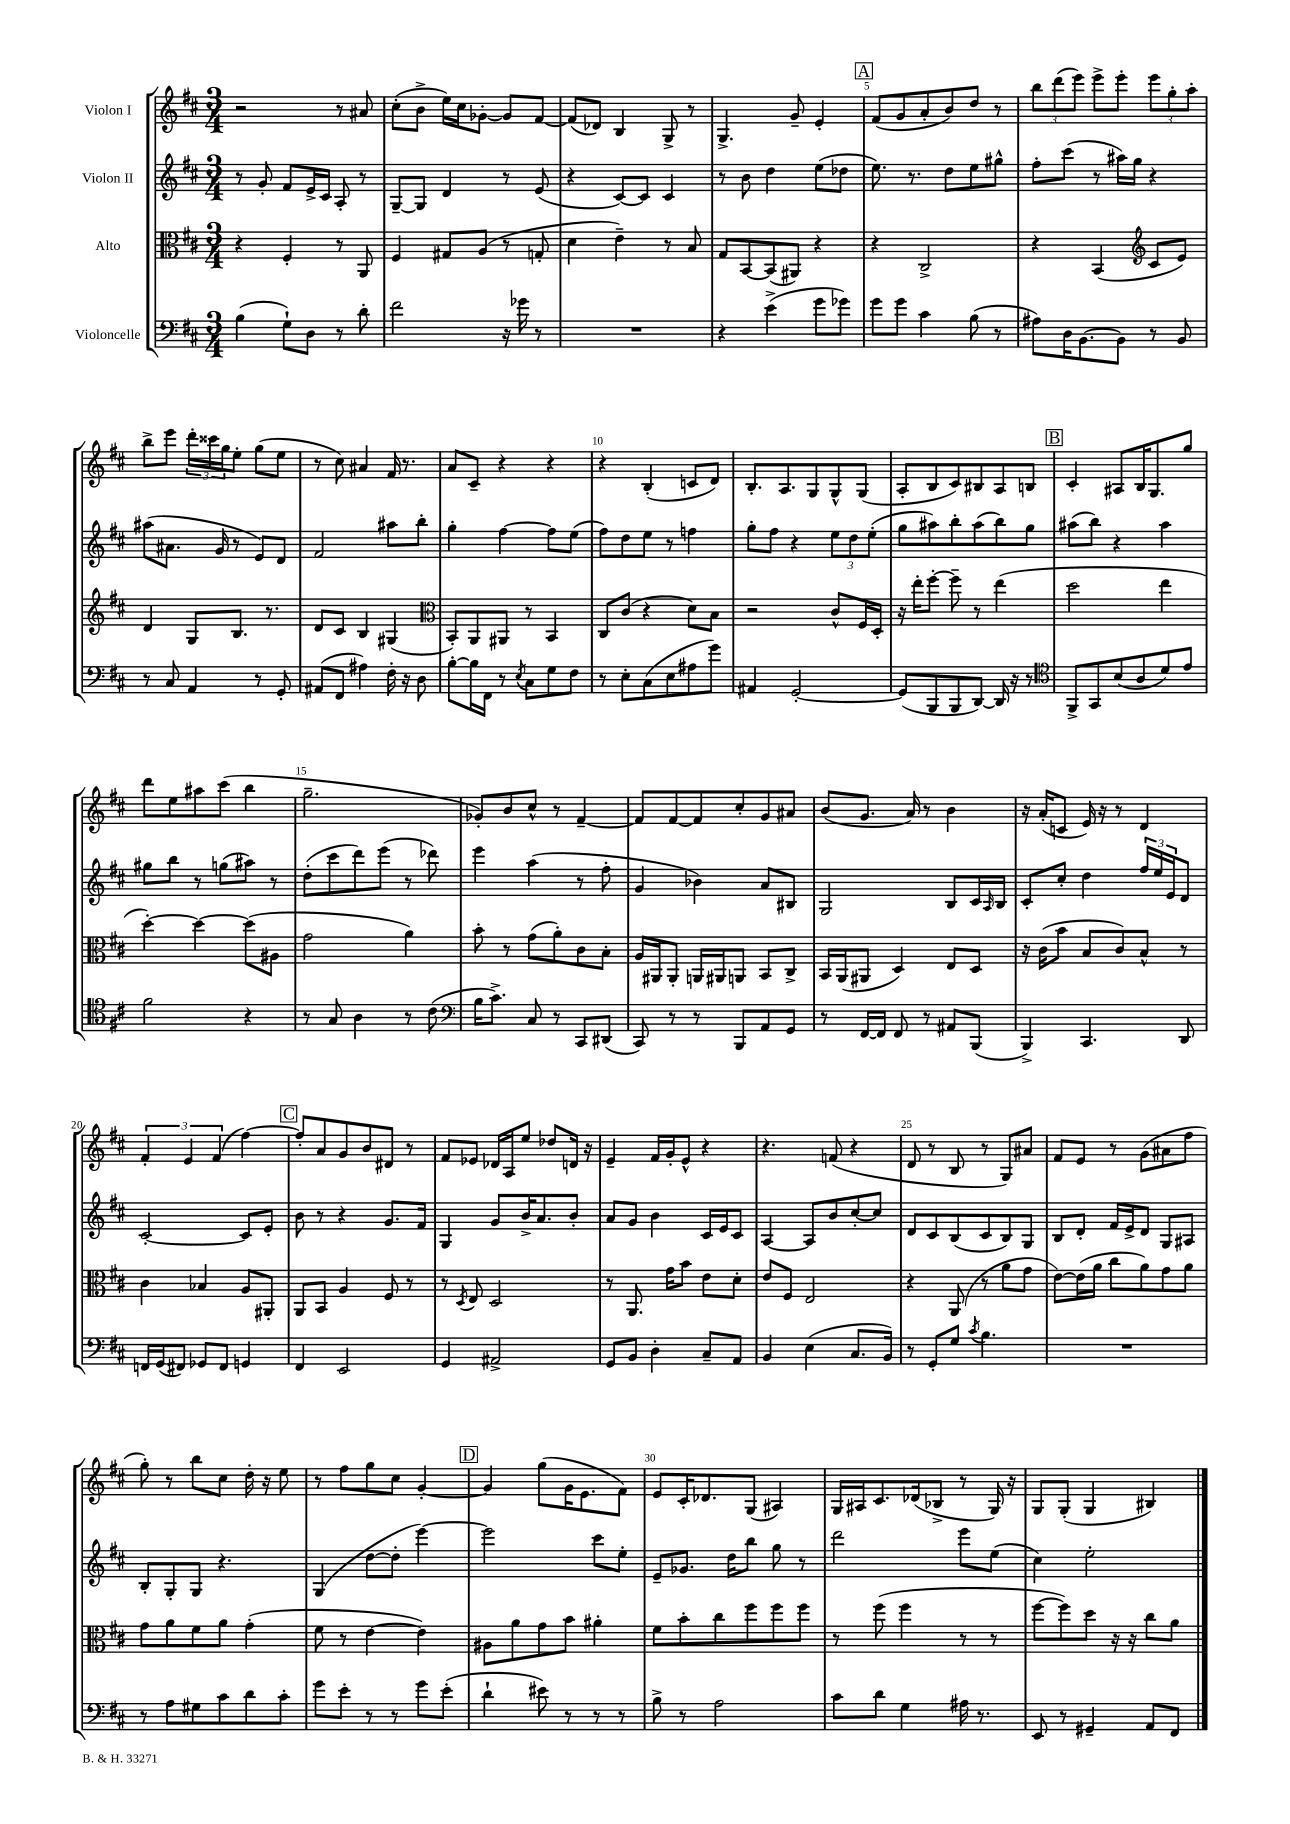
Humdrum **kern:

**kern	**kern	**kern	**kern
*staff4	*staff3	*staff2	*staff1
*clefF4	*clefC3	*clefG2	*clefG2
*k[f#c#]	*k[f#c#]	*k[f#c#]	*k[f#c#]
*M3/4	*M3/4	*M3/4	*M3/4
(4B\	4r	8r	2r
.	.	8g'/	.
8G`\L)	4F#'/	8f#/L	.
8D\J	.	16e^/L	.
.	.	16c#/JJ	.
8r	8r	8A'/	8r
8d'\	8AA/	8r	8a#/
=	=	=	=
2f#\	4F#/	[8G~/L	(8cc#'\L
.	.	8G/]J	8b^\J
.	8G#/L	4d/	16ee\LL)
.	.	.	16cc#\J
.	(8A/J	.	[8g-'\J
16r	8r	8r	8g-/]L
16g-\	.	.	.
8r	8G'/	(8e/	[8f#/J
=	=	=	=
2.r	4d\	4r	(8f#/]L
.	.	.	8d-/J)
.	4e~\)	[8c#/L)	4B/
.	.	8c#/]J	.
.	8r	4c#/	8G^/
.	8B/	.	8r
=	=	=	=
4r	8G/L	8r	4.G^/
.	[8BB/	8b\	.
(4e^\	(8BB/]	4dd\	.
.	8AA#/J)	.	8g~/
8g\L	4r	(8ee\L	4e'/
8g-\J)	.	8dd-\J	.
=	=	=	=
8g\L	4r	8.ee\)	(8f#/L
8g\J	.	.	8g/
.	.	8.r	.
4c#\	2C#^/	.	8a'/
.	.	8dd\L	8b/)
(8B\	.	8ee\	8dd/J
8r	.	8gg#^^\J	8r
=	=	=	=
8A#\L)	4r	8ff#'\L	12bb\L
.	.	.	(12ddd\
16D\K	.	(8ccc#\J	.
.	.	.	12eee\J)
[8.BB\	.	.	.
.	(4BB/	8r	8eee^\L
8BB\]J	.	16aa#\LL)	8eee'\J
.	.	16gg\JJ	.
*	*clefG2	*	*
8r	8c#/L	4r	12eee\L
.	.	.	12gg'\
8BB/	8e/J)	.	.
.	.	.	12aa'\J
=	=	=	=
8r	4d/	(8aa#\L	8bb^\L
8C#/	.	8.a#\J	8eee\J
4AA/	8G/L	.	24ddd'\LL
.	.	.	24ccc##\
.	.	16g/	.
.	.	.	24gg\J
.	8.B/J	8r	8ee'\J
8r	.	8e/L)	(8gg\L
.	8.r	.	.
8GG'/	.	8d/J	8ee\J
=	=	=	=
(8AA#/L	8d/L	2f#/	8r
8FF#/J	8c#/J	.	8cc#\)
4A#\)	4B/	.	4a#/
16F#'\	(4G#/	8aa#\L	16f#/
16r	.	.	8.r
8D\	.	8bb'\J	.
=	=	=	=
*	*clefC3	*	*
[8B'\L	8BB'/L)	4gg'\	8a/L
16B\]L	8AA/	.	8c#~/J
16FF#\JJ	.	.	.
8r	8AA#/J	[4ff#\	4r
8qE/	.	.	.
8C#\L	8r	.	.
8G\	4BB/	8ff#\]L	4r
8F#\J	.	(8ee\J	.
=	=	=	=
8r	8C#/L	8ff#\L)	4r
8E'\L	(8c#/J	8dd\	.
(8C#\	4r	8ee\J	(4B'/
8E\	.	8r	.
8A#\	8d\L)	4ff\	8c/L
8g\J)	8B\J	.	8d/J)
=	=	=	=
4AA#/	2r	8gg'\L	8.B'/L
.	.	8ff#\J	.
.	.	.	8.A/
[2GG'/	.	4r	.
.	.	.	8G/
.	8c#^^/L	12ee\L	8G^^/
.	.	12dd\	.
.	16F#/L	.	(8G/J
.	.	(12ee'\J	.
.	16D'/JJ	.	.
=	=	=	=
(8GG/]L	16r	8gg\L	8A'/L
.	16ee'\LK	.	.
8BBB/	[8ff#'\J	8aa#\)	8B/
8BBB/	8ff#~\]	8bb'\	8c#/)
[8DD/J)	8r	(8aa#\	8B#/
16DD/]	(4ee\	8bb\)	8A/
16r	.	.	.
8r	.	8gg\J	8B/J
=	=	=	=
*clefC4	*	*	*
8FF#^/L	2dd\	(8aa#\L	4c#'/
8GG/	.	8bb\J)	.
(8B/	.	4r	8A#/L
8A/	.	.	16B/K
.	.	.	8.G/
8d/)	4ee\	4aa#\	.
8e/J	.	.	8gg/J
=	=	=	=
2f#\	[4dd'\)	8gg#\L	8ddd\L
.	.	8bb\J	8ee\
.	4dd\_	8r	8aa#\
.	.	(8gg\L	(8ccc#\J
4r	(8dd\]L	8aa#\J)	4bb\
.	8A#\J	8r	.
=	=	=	=
8r	2g\	(8dd'\L	2.gg~\
8G/	.	8ccc#\	.
4A\	.	8ddd\)	.
.	.	(8eee\J	.
8r	4a\)	8r	.
(8c#\	.	8ddd-\)	.
=	=	=	=
*clefF4	*	*	*
16B\LK	8b'\	4eee\	8g-'/L)
8.c#^\J)	.	.	.
.	8r	.	8b/
8C#/	(8g\L	(4aa\	8cc#^^/J
8r	8a'\)	.	8r
8CC#/L	8c#\	8r	[4f#~/
(8DD#/J	8B'\J	8ff#'\	.
=	=	=	=
8CC#/)	16A/LL	4g/	8f#/]L
.	16AA#/J	.	.
8r	8AA#'/J	.	[8f#/
8r	16AA/LL	4b-\)	8f#/]
.	16AA#/J	.	.
8BBB/L	8AA/J	.	8cc#'/
8AA/	8BB/L	8a/L	8g/
8GG/J	8C#^/J	8B#/J	8a#/J
=	=	=	=
8r	16BB/LL	2G/	(8b/L
.	(16AA/J	.	.
[16FF#/LL	8AA#/J	.	8.g/J
16FF#/]JJ	.	.	.
8FF#/	4D/)	.	.
.	.	.	16a/)
8r	.	.	8r
8AA#/L	8E/L	8B/L	4b\
(8BBB/J	8D/J	16c#/L	.
.	.	16qqA/	.
.	.	16B/JJ	.
=	=	=	=
4BBB^/)	16r	8c#'/L	16r
.	(16c#\LK	.	(16a'/LK
.	8b\J	8cc#'/J	8c/J
4.CC#/	8B/L	4dd\	16e/)
.	.	.	16r
.	8c#/)	.	8r
.	8B^^/J	24ff#/LL	4d/
.	.	24ee/	.
.	.	24e/J	.
8DD/	8r	8d/J	.
=	=	=	=
16FF/LL	4c#\	[2c#'/	6f#'/
(16GG/J	.	.	.
8FF#/J)	.	.	.
.	.	.	6e/
8GG-/L	4B-/	.	.
.	.	.	(6f#/
8FF#/J	.	.	.
4GG/	8A/L	8c#/]L	[4ff#\)
.	8AA#'/J	8e'/J	.
=	=	=	=
4FF#/	8AA/L	8b\	8ff#'/]L
.	8BB/J	8r	8a/
2EE/	4A/	4r	8g/
.	.	.	8b/
.	8F#/	8.g/L	8d#/J
.	8r	.	8r
.	.	16f#/Jk	.
=	=	=	=
4GG/	8r	4G/	8f#/L
.	8qD/	.	.
.	8E/	.	8e-/J
2AA#^/	2D/	8g/L	16d-/LL
.	.	.	16A/J
.	.	16b^/K	8ee/J
.	.	8.a/	.
.	.	.	8dd-/L
.	.	8b'/J	16d/Jk
.	.	.	16r
=	=	=	=
8GG/L	8r	8a/L	4e~/
8BB/J	8.AA/	8g/J	.
4D'\	.	4b\	16f#/LL
.	16g\LK	.	16g'/J
.	8b\J	.	8e^^/J
8C#~/L	8e\L	16c#/LL	4r
.	.	16e/J	.
8AA/J	8d'\J	8c#/J	.
=	=	=	=
4BB/	8e/L	[4A/	4.r
.	8F#/J	.	.
(4E\	2E/	8A/]L	.
.	.	8b/	(8f/
8.C#/L	.	[8cc#'/	4r
.	.	8cc#/]J	.
16BB/Jk)	.	.	.
=	=	=	=
8r	4r	8d/L	8d/
8GG'/L	.	8c#/	8r
8G/J	(8AA/	(8B/	8B/
8qc#/	.	.	.
4.B\	8r	8c#/	8r
.	8a\L	8B/)	8G/L)
.	8g\J	8G/J	8a#/J
=	=	=	=
2.r	[8e\L)	8B/L	8f#/L
.	(16e\]L	8d'/J	8e/J
.	16a\JJ	.	.
.	8cc#\L	16f#/LL	8r
.	.	16e^/J	.
.	8a\)	8d/J	(8g\L
.	8g\	8G/L	8a#\
.	8a\J	8A#/J	8ff#\J
=	=	=	=
8r	8g\L	8B'/L	8gg'\)
8A\L	8a\	8G'/	8r
8G#\	8f#\	8G/J	8bb\L
8c#\	8a\J	4.r	8cc#\J
8d\	(4g'\	.	16dd'\
.	.	.	16r
8c#'\J	.	.	8ee\
=	=	=	=
8g\L	8f#\	(4G/	8r
8e'\J	8r	.	8ff#\L
8r	[4e\	[8dd\L	8gg\
8r	.	8dd'\]J	8cc#\J
8g\L	4e\])	[4eee\)	[4g'/
(8e'\J	.	.	.
=	=	=	=
4d`\	8A#\L	2eee\]	4g/]
.	8a\	.	.
8e#\)	8g\	.	(8gg\L
8r	8b\J	.	16g\K
.	.	.	8.e\
8r	4a#'\	8ccc#\L	.
8r	.	8ee'\J	8f#\J)
=	=	=	=
8B^\	8f#\L	8e~/L	8e/L
8r	8b'\	8.g-/J	16c#'/K
.	.	.	8.d-/
2A\	8cc#\	.	.
.	.	16dd\LK	.
.	8ff#\	8bb\J	(8G/J
.	8ff#\	8gg\	4A#/)
.	8ff#\J	8r	.
=	=	=	=
8c#\L	8r	2ddd\	16G/LL
.	.	.	16A#/J
8d\J	(8ff#\	.	8.c#/
4G\	4ff#\	.	.
.	.	.	(16d-/k
.	.	.	8B-^/J
16A#\	8r	8eee\L	8r
8.r	.	.	.
.	8r	(8ee\J	16G/)
.	.	.	16r
=	=	=	=
8EE/	[8ff#\L	4cc#\)	8G/L
8r	8ff#\])	.	(8G'/J
4GG#~/	8dd\J	2ee'\	4G/
.	16r	.	.
.	16r	.	.
8AA/L	8cc#\L	.	4B#/)
8FF#/J	8a\J	.	.
==	==	==	==
*-	*-	*-	*-
